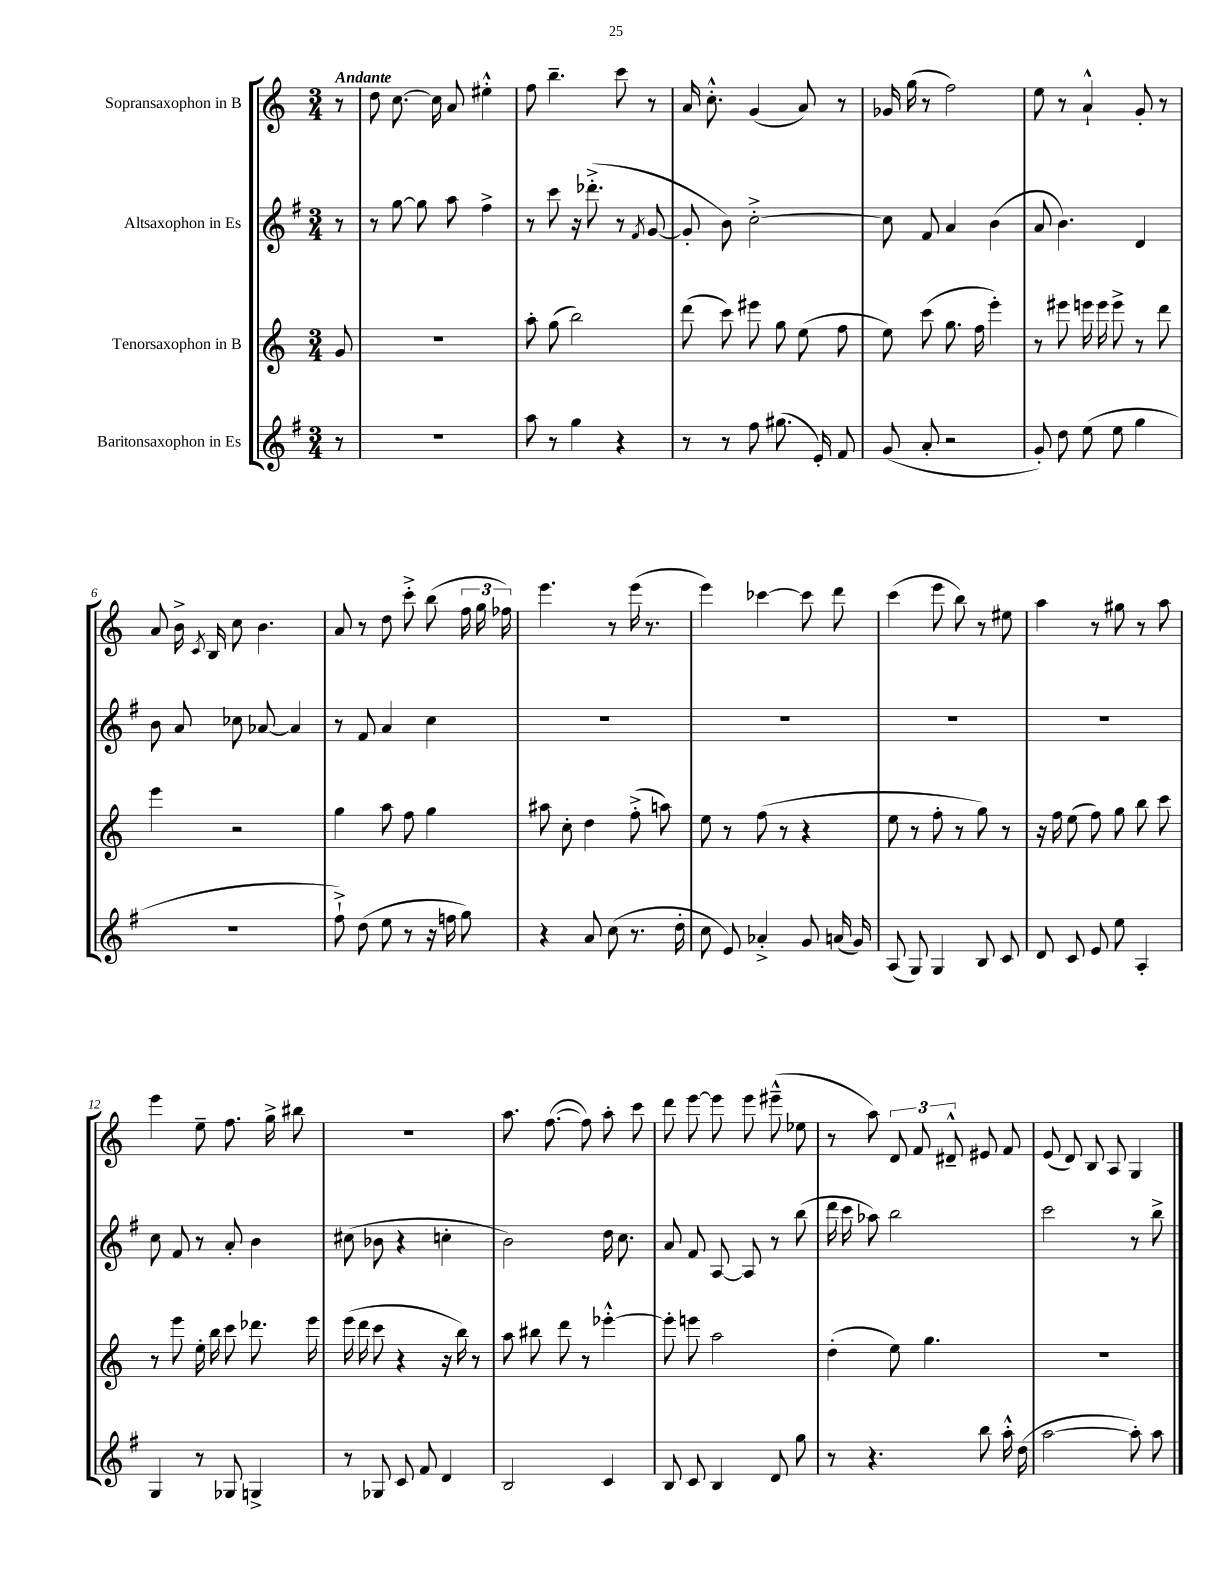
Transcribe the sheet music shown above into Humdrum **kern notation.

**kern	**kern	**kern	**kern
*staff4	*staff3	*staff2	*staff1
*clefG2	*clefG2	*clefG2	*clefG2
*k[f#]	*k[]	*k[f#]	*k[]
*M3/4	*M3/4	*M3/4	*M3/4
8r	8g/	8r	8r
=	=	=	=
2.r	2.r	8r	8dd\
.	.	[8gg\	[8.cc\
.	.	8gg\]	.
.	.	.	16cc\]
.	.	8aa\	8a/
.	.	4ff#^\	4ee#'^^\
=	=	=	=
8aa\	8aa'\	8r	8ff\
8r	(8gg\	8ccc\	4.bb~\
4gg\	2bb\)	16r	.
.	.	(8.ddd-'^\	.
4r	.	8r	8ccc\
.	.	8qf#/	.
.	.	[8g/	8r
=	=	=	=
8r	(8ddd\	8g'/]	16a/
.	.	.	8.cc'^^\
8r	8ccc\)	8b\)	.
8ff#\	8eee#\	[2cc'^\	(4g/
(8.gg#\	8gg\	.	.
.	(8ee\	.	8a/)
16e'/)	.	.	.
8f#/	8ff\	.	8r
=	=	=	=
(8g/	8ee\)	8cc\]	16g-/
.	.	.	(16gg\
8a'/	(8ccc\	8f#/	8r
2r	8.gg\	4a/	2ff\)
.	16ff\	.	.
.	4eee'\)	(4b\	.
=	=	=	=
8g'/)	8r	8a/	8ee\
8dd\	8eee#\	4.b\)	8r
(8ee\	16eee\	.	4a`^^/
.	16eee\	.	.
8ee\	8eee^\	.	.
4gg\	8r	4d/	8g'/
.	8ddd\	.	8r
=	=	=	=
2.r	4eee\	8b\	8a/
.	.	8a/	16b^\
.	.	.	8qc/
.	.	.	16B/
.	2r	8cc-\	8cc\
.	.	[8a-/	4.b\
.	.	4a-/]	.
=	=	=	=
8ff#`^\)	4gg\	8r	8a/
(8dd\	.	8f#/	8r
8ee\	8aa\	4a/	8dd\
8r	8ff\	.	8ccc'^\
16r	4gg\	4cc\	(8bb\
16ff\	.	.	.
8gg\)	.	.	24ff\
.	.	.	24gg\
.	.	.	24ff-\)
=	=	=	=
4r	8aa#\	2.r	4.eee\
.	8cc'\	.	.
8a/	4dd\	.	.
(8cc\	.	.	8r
8.r	(8ff'^\	.	(16eee\
.	.	.	8.r
.	8aa\)	.	.
16dd'\	.	.	.
=	=	=	=
8cc\	8ee\	2.r	4eee\)
8e/)	8r	.	.
4a-'^/	(8ff\	.	[4ccc-\
.	8r	.	.
8g/	4r	.	8ccc-\]
(16a/	.	.	8ddd\
16g/)	.	.	.
=	=	=	=
(8A/	8ee\	2.r	(4ccc\
8G/)	8r	.	.
4G/	8ff'\	.	8eee\
.	8r	.	8bb\)
8B/	8gg\)	.	8r
8c/	8r	.	8ee#\
=	=	=	=
8d/	16r	2.r	4aa\
.	16ff\	.	.
8c/	(8ee\	.	.
8e/	8ff\)	.	8r
8ee\	8gg\	.	8gg#\
4A'/	8bb\	.	8r
.	8ccc\	.	8aa\
=	=	=	=
4G/	8r	8cc\	4eee\
.	8eee\	8f#/	.
8r	16ee'\	8r	8ee~\
.	16bb\	.	.
8G-/	8ccc\	8a'/	8.ff\
4G^/	8.ddd-\	4b\	.
.	.	.	16gg^\
.	.	.	8bb#\
.	16eee\	.	.
=	=	=	=
8r	(16eee\	(8cc#\	2.r
.	16ddd\	.	.
8G-/	8ccc\	8b-\	.
8c/	4r	4r	.
8f#/	.	.	.
4d/	16r	4cc'\	.
.	16bb\)	.	.
.	8r	.	.
=	=	=	=
2B/	8aa\	2b\)	8.aa\
.	8bb#\	.	.
.	.	.	([8.ff\
.	8ddd\	.	.
.	8r	.	8ff\])
4c/	[4eee-'^^\	16dd\	8aa'\
.	.	8.cc\	.
.	.	.	8ccc\
=	=	=	=
8B/	8eee-'\]	8a/	8ddd\
8c/	8eee\	8f#/	[8eee\
4B/	2aa\	[8A/	8eee\]
.	.	8A/]	8eee\
8d/	.	8r	(8eee#~^^\
8gg\	.	(8bb\	8ee-\
=	=	=	=
8r	(4dd'\	16ddd\	8r
.	.	16ccc\	.
4.r	.	8aa-\)	8aa\)
.	8ee\)	2bb\	12d/
.	.	.	12f/
.	4.gg\	.	.
.	.	.	12d#~^^/
8bb\	.	.	8e#/
16aa'^^\	.	.	8f/
(16dd\	.	.	.
=	=	=	=
[2aa\	2.r	2ccc\	(8e/
.	.	.	8d/)
.	.	.	8B/
.	.	.	8A/
8aa'\])	.	8r	4G/
8aa\	.	8bb^\	.
==	==	==	==
*-	*-	*-	*-
